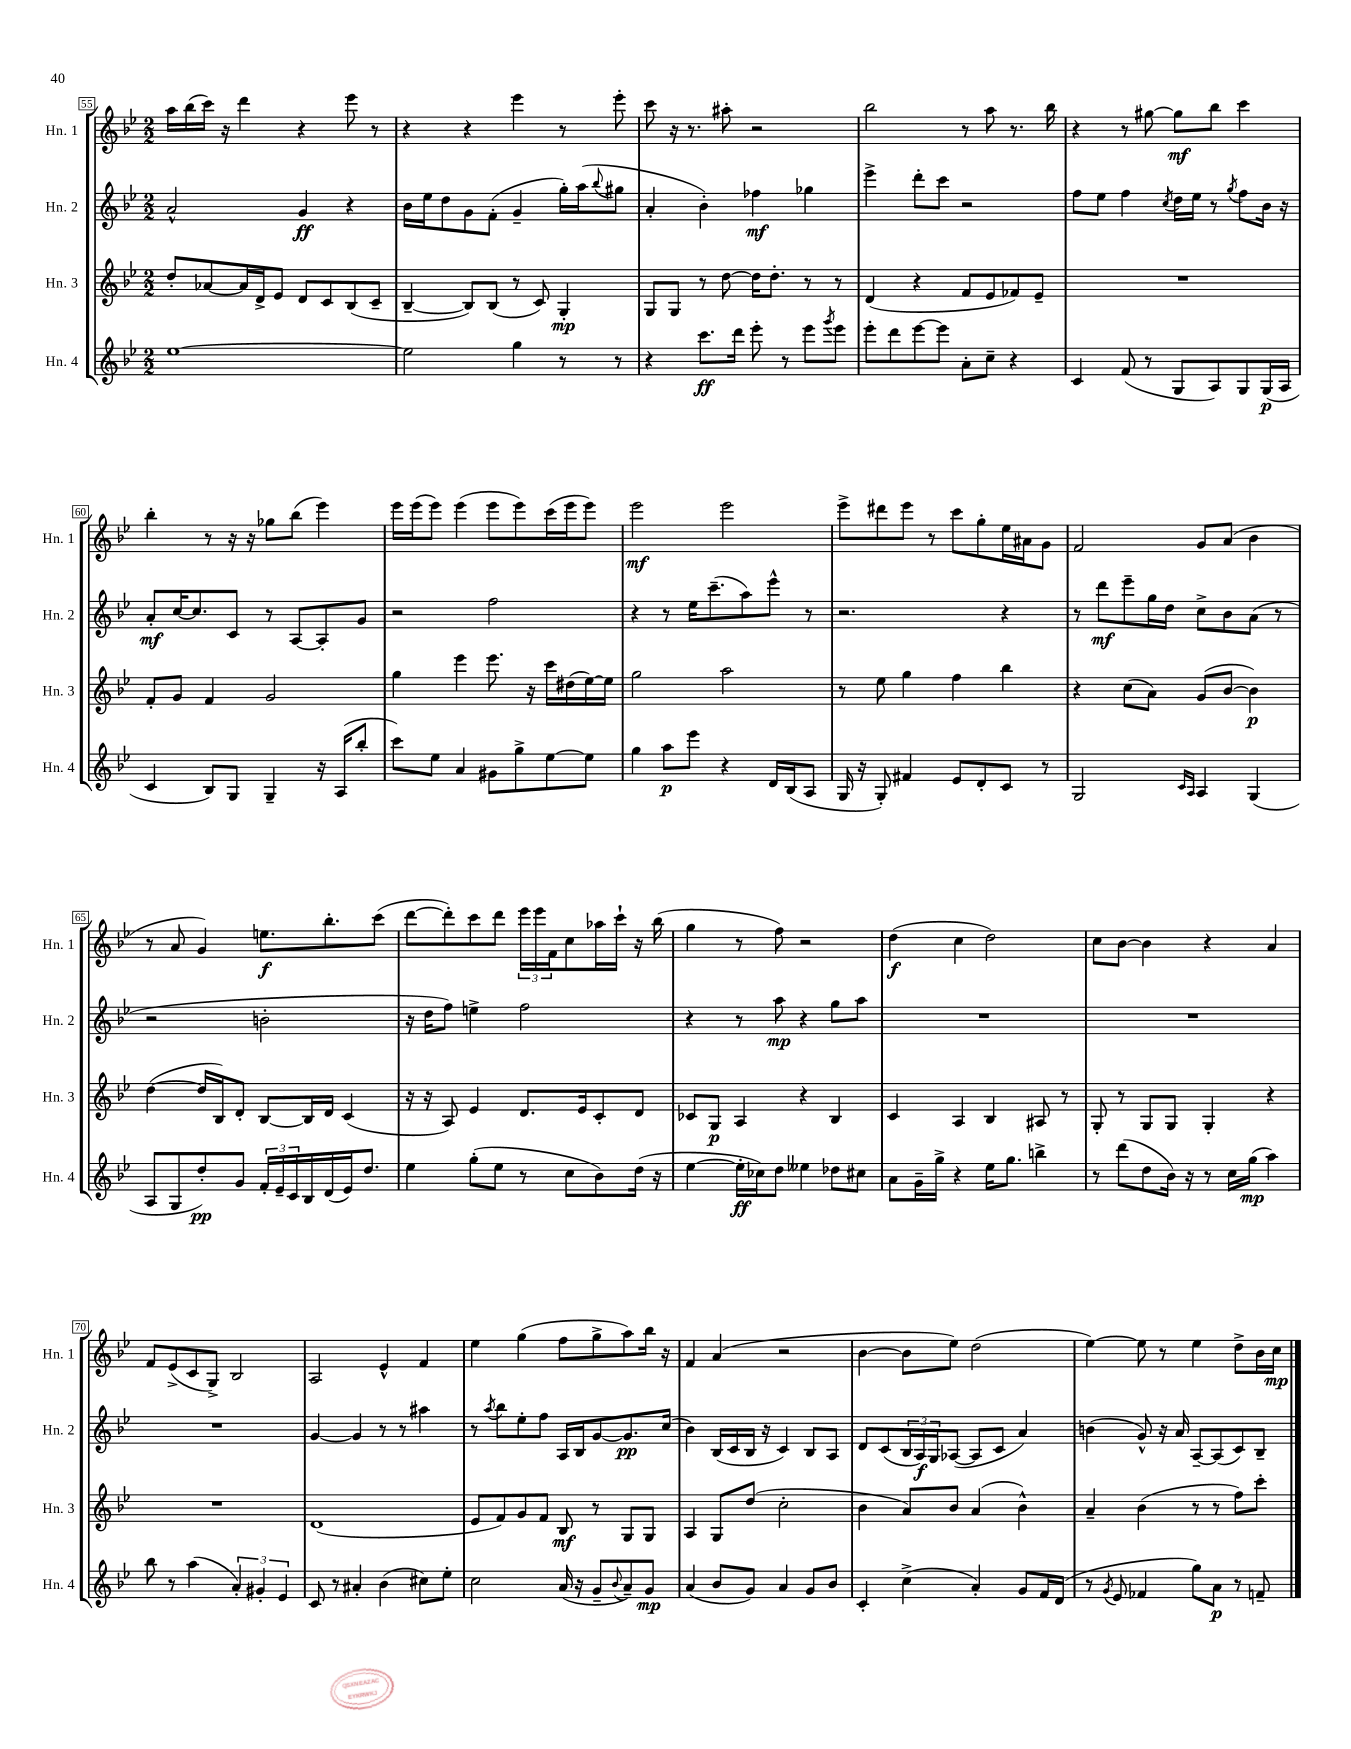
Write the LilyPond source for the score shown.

<<
\new StaffGroup <<
\new Staff = "s0" \with { instrumentName = "Hn. 1" shortInstrumentName = "Hn. 1" } {
    \clef treble \key bes \major \numericTimeSignature \time 2/2
    a''16 bes''16( c'''16) r16 d'''4 r4 ees'''8 r8 |
    r4 r4 ees'''4 r8 ees'''8-. |
    c'''8 r16 r8. ais''8-. r2 |
    bes''2 r8 a''8 r8. bes''16 |
    r4 r8 gis''8~ gis''8\mf bes''8 c'''4 |
    bes''4-. r8 r16 r16 ges''8 bes''8( ees'''4) |
    ees'''16 ees'''16( ees'''8) ees'''4( ees'''8 ees'''8) c'''16( ees'''16 ees'''8) |
    ees'''2\mf ees'''2 |
    ees'''8-> dis'''8 ees'''8 r8 c'''8 g''8-. ees''16 ais'16 g'8 |
    f'2 g'8 a'8( bes'4 |
    r8 a'8 g'4) e''8.\f bes''8.-. c'''8( |
    d'''8~ d'''8-.) c'''8 d'''8 \tuplet 3/2 { ees'''16 ees'''16 f'16 } c''8 aes''16 c'''16-! r16 bes''16( |
    g''4 r8 f''8) r2 |
    d''4\f( c''4 d''2) |
    c''8 bes'8~ bes'4 r4 a'4 |
    f'8 ees'8->( c'8 g8->) bes2 |
    a2 ees'4-^ f'4 |
    ees''4 g''4( f''8 g''8-> a''8) bes''16 r16 |
    f'4 a'4( r2 |
    bes'4~ bes'8 ees''8) d''2( |
    ees''4~) ees''8 r8 ees''4 d''8-> bes'16 c''16\mp \bar "|." |
}
\new Staff = "s1" \with { instrumentName = "Hn. 2" shortInstrumentName = "Hn. 2" } {
    \clef treble \key bes \major \numericTimeSignature \time 2/2
    a'2-^ g'4\ff r4 |
    bes'16 ees''16 d''8 g'8 f'8-.( g'4-- g''16-.) a''16( \appoggiatura { bes''8 } gis''8 |
    a'4-. bes'4-.) fes''4\mf ges''4 |
    ees'''4-> d'''8-. c'''8 r2 |
    f''8 ees''8 f''4 \acciaccatura { c''8 } d''16 ees''16 r8 \acciaccatura { g''8 } f''8 bes'16 r16 |
    a'8-.\mf c''16~ c''8. c'8 r8 a8~ a8-. g'8 |
    r2 f''2 |
    r4 r8 ees''16 c'''8.--( a''8) ees'''8-^ r8 |
    r2. r4 |
    r8 d'''8\mf ees'''8-- g''16 d''16 c''8-> bes'8 a'8( r8 |
    r2 b'2-. |
    r16 d''16 f''8) e''4-> f''2 |
    r4 r8 a''8\mp r4 g''8 a''8 |
    R1 |
    R1 |
    R1 |
    g'4~ g'4 r8 r8 ais''4 |
    r8 \acciaccatura { a''8 } bes''8 ees''8-. f''8 a16 bes16 g'8~ g'8.\pp c''16( |
    bes'4) bes16( c'16 bes16 r16 c'4) bes8 a8 |
    d'8 c'8( \tuplet 3/2 { bes16 a16\f) g16 } aes8~( aes8 c'8 a'4) |
    b'4( g'8-^) r16 a'16 a8~-- a8( c'8) bes8-- \bar "|." |
}
\new Staff = "s2" \with { instrumentName = "Hn. 3" shortInstrumentName = "Hn. 3" } {
    \clef treble \key bes \major \numericTimeSignature \time 2/2
    d''8-. aes'8~ aes'16 d'16-> ees'8 d'8 c'8 bes8( c'8-- |
    bes4~-- bes8) bes8( r8 c'8) g4-.\mp |
    g8 g8 r8 d''8~ d''16 d''8.-. r8 r8 |
    d'4( r4 f'8 ees'8 fes'8) ees'8-- |
    R1 |
    f'8-. g'8 f'4 g'2 |
    g''4 ees'''4 ees'''8. r16 c'''16 dis''16( ees''16~) ees''16 |
    g''2 a''2 |
    r8 ees''8 g''4 f''4 bes''4 |
    r4 c''8( a'8) g'8( bes'8~ bes'4\p) |
    d''4~( d''16 bes16) d'8-. bes8~ bes16 d'16 c'4( |
    r16 r16 a8) ees'4 d'8. ees'16 c'8-. d'8 |
    ces'8 g8\p a4 r4 bes4 |
    c'4 a4 bes4 ais8 r8 |
    g8-. r8 g8 g8 g4-. r4 |
    R1 |
    d'1( |
    ees'8 f'8) g'8 f'8 bes8\mf r8 g8 g8 |
    a4 g8 d''8( c''2-. |
    bes'4 a'8) bes'8 a'4( bes'4-^) |
    a'4-- bes'4( r8 r8 f''8) c'''8-. \bar "|." |
}
\new Staff = "s3" \with { instrumentName = "Hn. 4" shortInstrumentName = "Hn. 4" } {
    \clef treble \key bes \major \numericTimeSignature \time 2/2
    ees''1~ |
    ees''2 g''4 r8 r8 |
    r4 c'''8.\ff d'''16 ees'''8-. r8 ees'''8 \acciaccatura { g'''8 } ees'''8 |
    ees'''8-. d'''8 ees'''8~ ees'''8 a'8-. c''8-- r4 |
    c'4 f'8( r8 g8 a8) g8 g16\p( a16 |
    c'4 bes8) g8 g4-- r16 a16( bes''8-. |
    c'''8) ees''8 a'4 gis'8 g''8-> ees''8~ ees''8 |
    g''4 a''8\p ees'''8 r4 d'16 bes16( a8 |
    g16 r16 g8-.) fis'4 ees'8 d'8-. c'8 r8 |
    g2 \grace { c'16 a16 } a4 g4( |
    a8 g8 d''8-.\pp) g'8 \tuplet 3/2 { f'16-. ees'16-- c'16 } bes16 d'16( ees'16) d''8. |
    ees''4 g''8-.( ees''8 r8 c''8 bes'8) d''16( r16 |
    ees''4~ ees''16-.\ff ces''16) d''8 eeses''4 des''8 cis''8 |
    a'8 g'16-- g''16-> r4 ees''16 g''8. b''4-> |
    r8 d'''8( d''8 bes'16) r16 r8 c''16 g''16\mp( a''4) |
    bes''8 r8 a''4( \tuplet 3/2 { a'4-.) gis'4-. ees'4 } |
    c'8 r8 ais'4-. bes'4( cis''8) ees''8-. |
    c''2 a'16( r16 g'8-- \appoggiatura { bes'8 } a'8--) g'8\mp |
    a'4( bes'8 g'8) a'4 g'8 bes'8 |
    c'4-. c''4->( a'4-.) g'8 f'16 d'16( |
    r8 \acciaccatura { g'8 } ees'8 fes'4 g''8) a'8\p r8 f'8-- \bar "|." |
}
>>
>>
\layout { \context { \Score currentBarNumber = #55 \override BarNumber.stencil = #(make-stencil-boxer 0.1 0.3 ly:text-interface::print) } }
